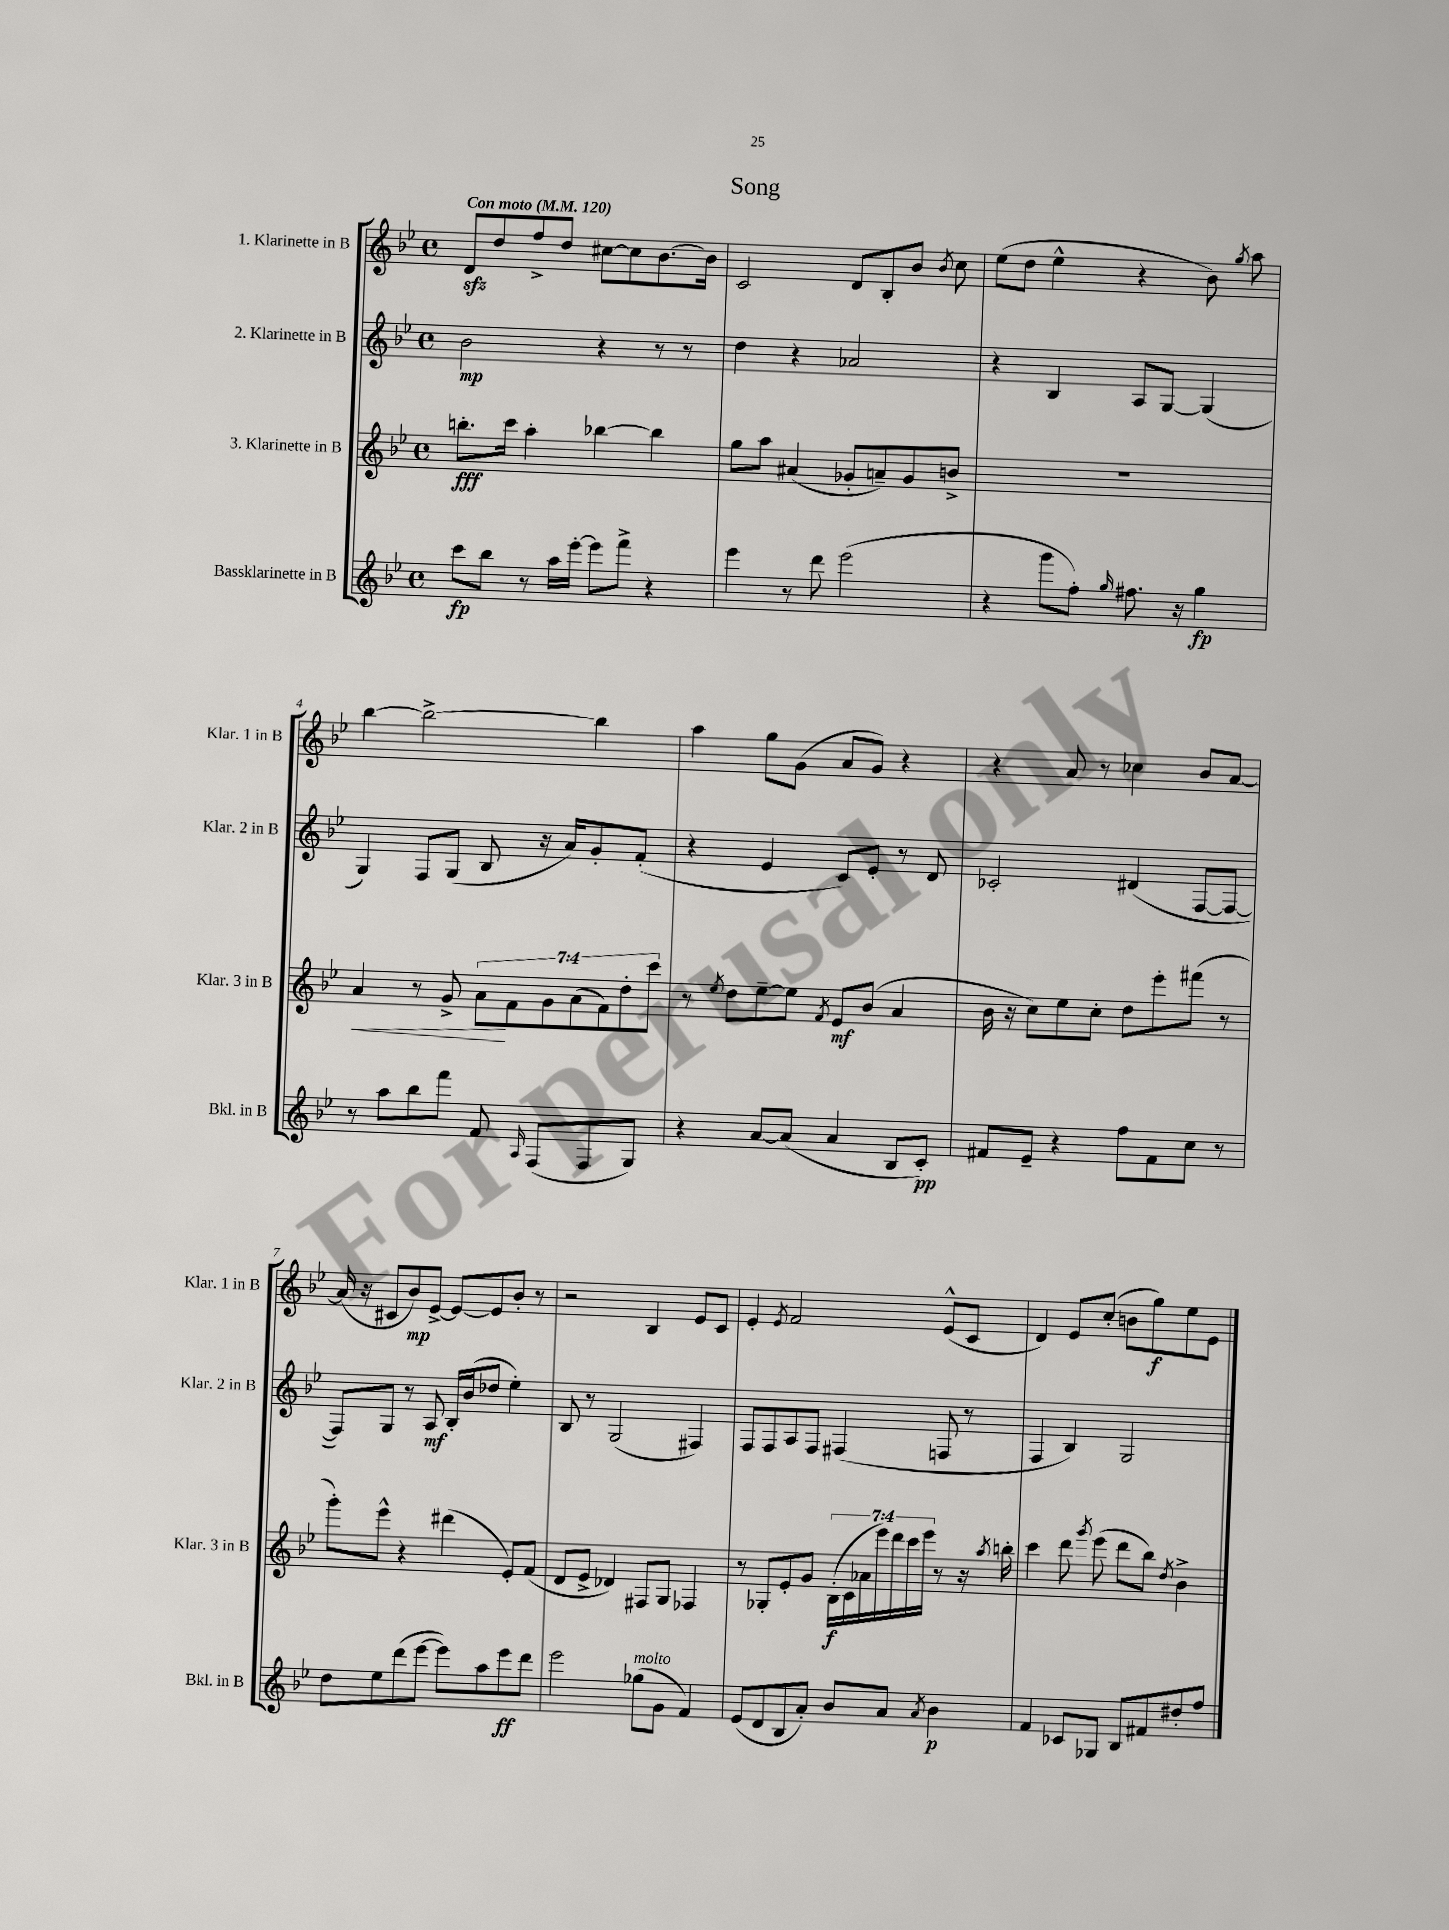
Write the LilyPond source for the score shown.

\header { title = "Song" }
<<
\new StaffGroup <<
\new Staff = "s0" \with { instrumentName = "1. Klarinette in B" shortInstrumentName = "Klar. 1 in B" } {
    \clef treble \key bes \major \defaultTimeSignature \time 4/4 \tempo "Con moto" 4 = 120
    \autoBeamOff d'8[\sfz d''8 f''8-> d''8] cis''8[~ cis''8 bes'8.~ bes'16] |
    c'2 d'8[ bes8-. bes'8] \acciaccatura { bes'8 } c''8 |
    ees''8[( d''8] ees''4-^ r4 bes'8) \acciaccatura { g''8 } a''8 |
    bes''4~ bes''2~-> bes''4 |
    a''4 g''8[ g'8]( a'8[ g'8]) r4 |
    r4 a'8 r8 ces''4 bes'8[ a'8]~ |
    a'16( r16 cis'8[ bes'8\mp) ees'8]~-> ees'8[~ ees'8 bes'8]-. r8 |
    r2 bes4 ees'8[ c'8] |
    ees'4-. \acciaccatura { ees'8 } f'2 ees'8[-^( c'8] |
    d'4) ees'8[ c''8]-.( b'8[ g''8\f) ees''8 ees'8] \bar "|." |
}
\new Staff = "s1" \with { instrumentName = "2. Klarinette in B" shortInstrumentName = "Klar. 2 in B" } {
    \clef treble \key bes \major \defaultTimeSignature \time 4/4
    \autoBeamOff bes'2\mp r4 r8 r8 |
    d''4 r4 aes'2 |
    r4 bes4 a8[ g8]~ g4( |
    g4) f8[ g8]( bes8 r16 a'16[) g'8-. f'8]-.( |
    r4 ees'4 c'8[) ees'8]-. r8 d'8 |
    ces'2-. dis'4( f8[~ f8]~ |
    f8[) g8] r8 a8\mf bes16[-. bes'16( des''8] ees''4-.) |
    bes8 r8 g2( fis4) |
    f8[ f8 a8 f8] fis4( f8 r8 |
    f4 bes4) g2 \bar "|." |
}
\new Staff = "s2" \with { instrumentName = "3. Klarinette in B" shortInstrumentName = "Klar. 3 in B" } {
    \clef treble \key bes \major \defaultTimeSignature \time 4/4 \override Staff.TupletNumber.text = #tuplet-number::calc-fraction-text
    \autoBeamOff b''8.[-.\fff c'''16] a''4-. bes''4~ bes''4 |
    g''8[ a''8] ais'4( ges'8[-. a'8--) ges'8 b'8]-> |
    R1 |
    a'4\< r8 g'8-> \tuplet 7/4 { a'8[\! f'8 g'8 a'8( f'8) d''8-. c'''8] } |
    r8 \acciaccatura { ees''8 } d''8[ ees''8~-- ees''8] \acciaccatura { f'8 } ees'8[\mf bes'8]( a'4 |
    bes'16 r16 c''8[) ees''8 c''8]-. d''8[ ees'''8-. fis'''8]( r8 |
    g'''8[-.) ees'''8]-^ r4 dis'''4( ees'8[-.) f'8]( |
    d'8[ ees'8]-> des'4) fis8[ g8] fes4 |
    r8 ges8[-. ees'8-. g'8] \tuplet 7/4 { bes16[-.\f( c'16 aes'16 ees'''16) d'''16 c'''16 ees'''16] } r8 r16 \acciaccatura { a''8 } b''16-. |
    c'''4 d'''8 \acciaccatura { g'''8 } ees'''8( d'''8[ bes''8]) \acciaccatura { d''8 } bes'4-> \bar "|." |
}
\new Staff = "s3" \with { instrumentName = "Bassklarinette in B" shortInstrumentName = "Bkl. in B" } {
    \clef treble \key bes \major \defaultTimeSignature \time 4/4
    \autoBeamOff c'''8[\fp bes''8] r8 a''16[ ees'''16]~-. ees'''8[ f'''8]-> r4 |
    ees'''4 r8 d'''8 ees'''2( |
    r4 g'''8[ f''8]-.) \grace { g''16 } fis''8. r16 g''4\fp |
    r8 a''8[ bes''8 f'''8] f'8 \grace { a16 } f8[( f8 g8]) |
    r4 a'8[~ a'8]( a'4 bes8[ c'8]-.\pp) |
    fis'8[ ees'8]-- r4 f''8[ fis'8 c''8] r8 |
    d''8[ ees''8 d'''8( ees'''8]~ ees'''8[) a''8 ees'''8\ff d'''8] |
    ees'''2 ges''8[^\markup { \italic "molto" }( g'8] f'4) |
    ees'8[( d'8 bes8 a'8]-.) bes'8[ a'8] \acciaccatura { a'8 } bes'4\p |
    f'4 ces'8[ ges8] bes8[ fis'8 dis''8-. f''8] \bar "|." |
}
>>
>>
